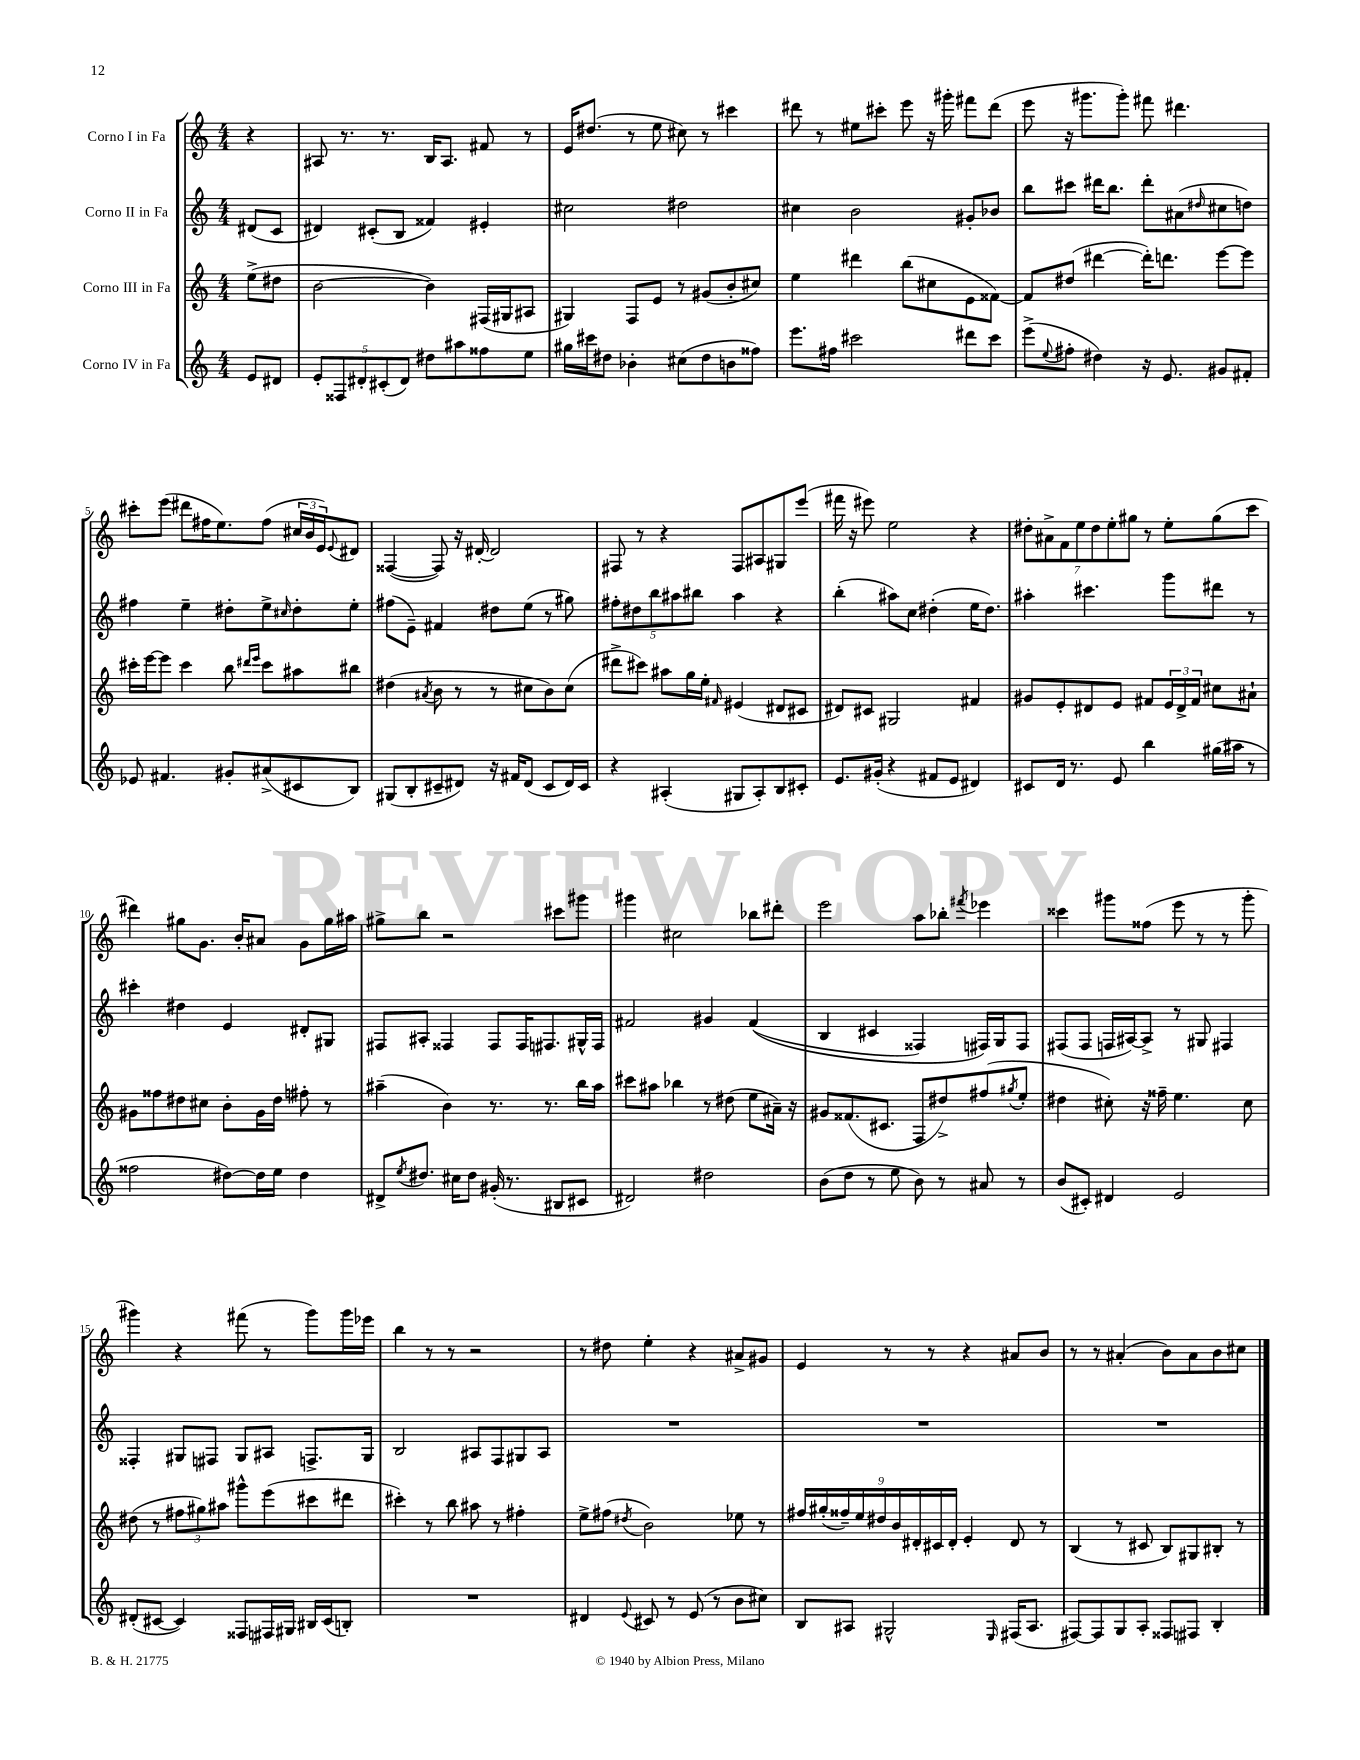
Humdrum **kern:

**kern	**kern	**kern	**kern
*staff4	*staff3	*staff2	*staff1
*clefG2	*clefG2	*clefG2	*clefG2
*k[]	*k[]	*k[]	*k[]
*M4/4	*M4/4	*M4/4	*M4/4
8e	(8ee^	(8d#	4r
8d#	8dd#	8c	.
=	=	=	=
10e'	[2b	4d#)	8A#
10F##	.	.	.
.	.	.	8.r
10d#'	.	.	.
.	.	(8c#'	.
(10c#'	.	.	.
.	.	.	8.r
.	.	8B	.
10d#)	.	.	.
8dd#	4b])	4f##)	16B
.	.	.	8.A#
8aa#	.	.	.
8ff##	(16F#	4e#'	8f#
.	16G#	.	.
8ee	8A#	.	8r
=	=	=	=
16gg#	4G#)	2cc#	16e
16ccc#	.	.	(8.dd#
8dd#	.	.	.
4b-'	8F	.	8r
.	8e	.	8ee
(8cc#	8r	2dd#	8cc#)
8dd#	(8g#	.	8r
8b	8b'	.	4ccc#
8ff##)	8cc#)	.	.
=	=	=	=
8.eee	4ee	4cc#	8ddd#
.	.	.	8r
16ff#	.	.	.
2ccc#	4ddd#	2b	8ee#
.	.	.	8ccc#'
.	(8bb	.	8eee
.	8cc#	.	16r
.	.	.	16ggg#'
8ddd#	8e	8g#'	8fff#
8ccc#	[8f##)	8b-	(8ddd#
=	=	=	=
(8eee^	8f##]	8bb	8eee
8qqee	.	.	.
8ff#'	(8dd#	8ccc#	16r
.	.	.	8.ggg#
4dd#)	[4ddd#	16ddd#	.
.	.	8.bb	.
.	.	.	8ggg#')
16r	16ddd#'])	8ddd#'	8fff#
8.e	8.ddd	.	.
.	.	(8a#	4.ddd#
.	.	16qqdd#	.
8g#	[8eee	8cc#	.
8f#'	8eee]	8dd)	.
=	=	=	=
8e-	16ccc#'	4ff#	8ccc#'
.	[16eee	.	.
4.f#	8eee]	.	(8eee
.	4ccc#	4ee~	8ddd#
.	.	.	16ff#
.	.	.	8.ee)
8g#'	8bb	8dd#'	.
.	16qqddd#	.	.
.	16qqeee	.	.
(8a#^	8ccc#	8ee^	(8ff#
.	.	16qqcc#	.
8c#	8aa#	8dd#'	24cc#
.	.	.	24b
.	.	.	24e)
.	.	.	8qqe
8B)	8bb#	8ee'	8d#
=	=	=	=
(8G#	(4dd#	(8ff#	([4F##
8B'	.	8e~)	.
.	8qa#	.	.
8c#~	8b	4f#	8F##])
8d#)	8r	.	16r
.	.	.	[16d#'
16r	8r	8dd#	2d#]
16f#	.	.	.
(8d#	8cc#	(8ee	.
8c#	8b)	8r	.
16d#)	(8cc#	8gg#)	.
16c#	.	.	.
=	=	=	=
4r	8ddd#^	10ff#'	8F#
.	.	10dd#	.
.	8ccc#)	.	8r
.	.	10bb	.
(4A#'	8aa#	.	4r
.	.	10aa#	.
.	16gg	.	.
.	.	10bb#	.
.	16ee'	.	.
.	16qqf#	.	.
8G#	(4e#	4aa#	8F#
8A#')	.	.	8A#
8B	8d#	4r	8G#
8c#'	8c#	.	(8eee
=	=	=	=
8.e	8d#)	(4bb'	16fff#
.	.	.	16r
.	8c#	.	8eee#)
(16g#'	.	.	.
4r	2G#	8aa#)	2ee
.	.	8cc	.
8f#	.	(4dd#'	.
8e	.	.	.
4d#)	4f#	16ee	4r
.	.	8.dd#)	.
=	=	=	=
8c#	8g#	4aa#'	14dd#'
.	.	.	14a#^
16d	8e'	.	.
.	.	.	14f
8.r	.	.	.
.	.	.	14ee
.	8d#	4.ccc#	.
.	.	.	14dd#
.	.	.	14ee'
8e	8e	.	.
.	.	.	14gg#
4bb	8f#	.	8r
.	24e	8ggg	8ee'
.	24d#^	.	.
.	24f#	.	.
(16gg#	8cc#	8ddd#	(8gg#
16aa#	.	.	.
8r	8a#`	8r	8ccc
=	=	=	=
2ff##	8g#	4ccc#'	4ddd#)
.	8ff##	.	.
.	8dd#	4dd#	8gg#
.	8cc#	.	8.g
[8dd#)	8b'	4e	.
.	.	.	16b'
16dd#]	16g#	.	8a#
16ee	16dd#	.	.
4dd#	8ff#'	8d#'	8g
.	8r	8G#	16gg#
.	.	.	16aa#
=	=	=	=
8d#^	(4aa#~	8F#	8gg#^
8qee	.	.	.
8.dd#	.	8A#'	8bb
.	4b)	4F##	2r
16cc#	.	.	.
8dd#	.	.	.
(16g#'	8.r	8F##	.
8.r	.	.	.
.	.	16F##	.
.	8.r	8.F#	.
8B#	.	.	8ccc#
8c#	16bb	16G#^^	8ggg#
.	16aa#	16F#	.
=	=	=	=
2d#)	8ccc#	2f#	4ggg#
.	8aa#	.	.
.	4bb-	.	2cc#
2dd#	8r	4g#	.
.	(8dd#	.	.
.	8ee	&((4f#	8bb-
.	16a#~)	.	8ddd#'
.	16r	.	.
=	=	=	=
(8b	8g#	4B	2eee
8dd	(8.f##	.	.
8r	.	4c#	.
.	8.c#	.	.
8ee	.	.	.
8b)	8F	4F##)	8aa
8r	8dd#^)	.	8bb-'
.	.	.	8qfff#
8a#	(8ff#	16F#&)	4eee-
.	.	16G	.
.	8qgg#	.	.
8r	8ee'	8F#	.
=	=	=	=
(8b	4dd#	(8F#	4ccc##
8c#')	.	8F#	.
4d#	8cc#')	16F	8ggg#
.	.	[16A#)	.
.	16r	8A#^]	(8ff##
.	16ff##~	.	.
2e	4.ee	8r	8eee
.	.	8G#	8r
.	.	4F#	8r
.	8cc#	.	8ggg#'
=	=	=	=
(8d#'	(8dd#	4F##'	4ggg#)
[8c#	8r	.	.
4c#])	12ff#	8G#	4r
.	12gg#)	.	.
.	.	8F#	.
.	12aa#	.	.
8F##	8ggg#^^	8G#	(8fff#
16F#	(8eee	8A#	8r
16G#	.	.	.
16B#	8ccc#	8.F^	8ggg#)
(16c#	.	.	.
8B')	8ddd#	.	16ggg#
.	.	16G#	16eee-
=	=	=	=
1r	4ccc#')	2B	4bb
.	8r	.	8r
.	8bb	.	8r
.	8aa#	8A#	2r
.	8r	8F	.
.	4ff#'	8G#	.
.	.	8A#	.
=	=	=	=
4d#	8ee^	1r	8r
.	(8ff#	.	8dd#
8qqe	8qdd#	.	.
8c#	2b)	.	4ee'
8r	.	.	.
(8e	.	.	4r
8r	.	.	.
8b	8ee-	.	8a#^
8cc#)	8r	.	8g#
=	=	=	=
8B	18ff#	1r	4e
.	(18gg#'	.	.
.	18ff##~)	.	.
8A#	.	.	.
.	18ee	.	.
.	18dd#	.	.
2G#^^	.	.	8r
.	18b	.	.
.	18d#'	.	.
.	.	.	8r
.	18c#	.	.
.	18d#'	.	.
.	4e'	.	4r
16qqE	.	.	.
(16F#	8d#	.	8a#
8.A#	.	.	.
.	8r	.	8b
=	=	=	=
[8F#)	(4B	1r	8r
8F#]	.	.	8r
8G	8r	.	(4a#'
8A'	8c#	.	.
8F##	8B)	.	8b)
8F#	8G#	.	8a#
4B'	8B#'	.	8b
.	8r	.	8cc#
==	==	==	==
*-	*-	*-	*-
